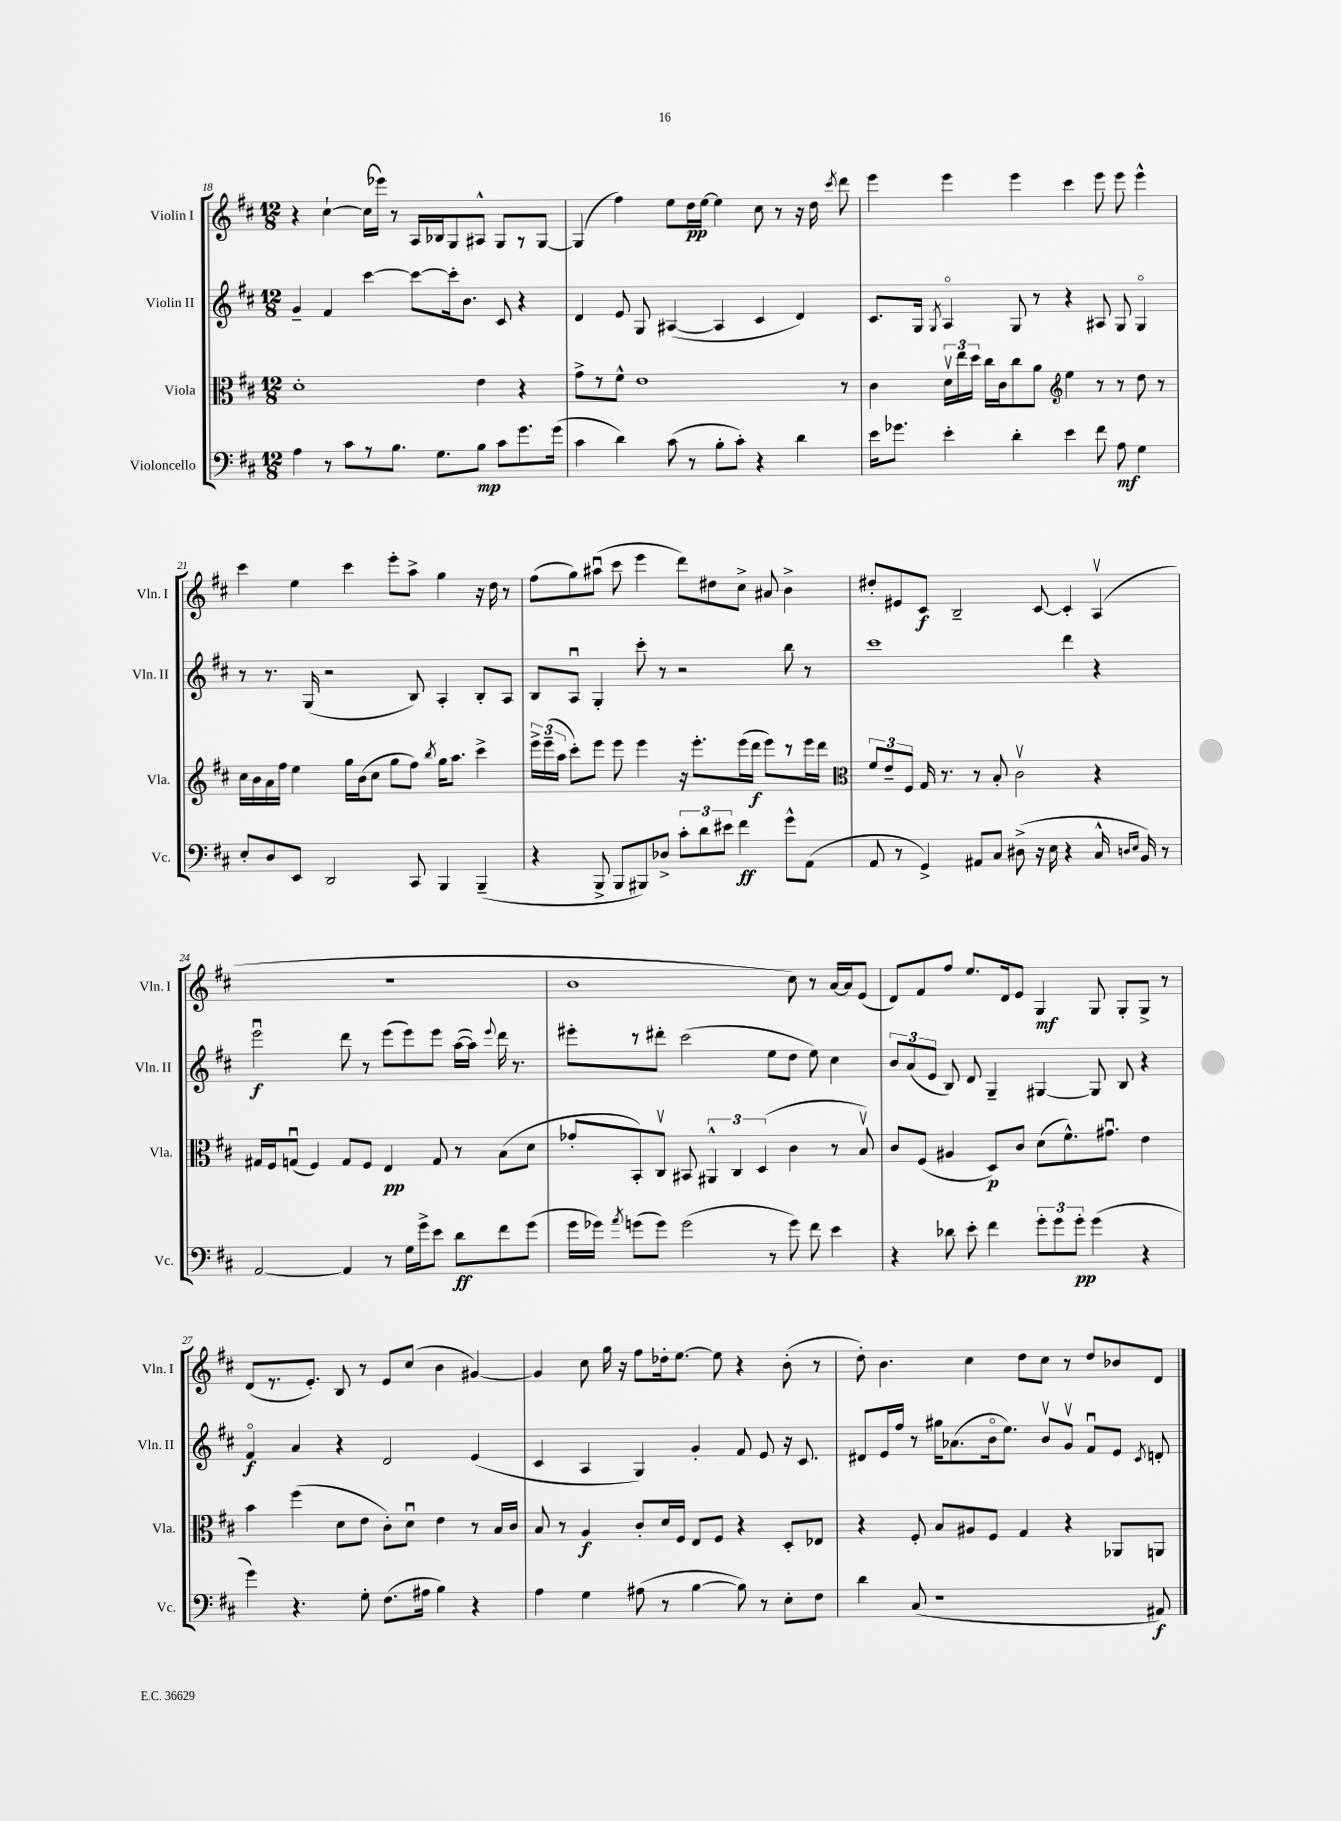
<<
\new StaffGroup <<
\new Staff = "s0" \with { instrumentName = "Violin I" shortInstrumentName = "Vln. I" } {
    \clef treble \key d \major \numericTimeSignature \time 12/8
    \autoBeamOff r4 cis''4~-! cis''16[( ees'''16]) r8 a16[ bes16 g8 ais8]-^ g8[ r8 g8]~ |
    g4( fis''4) e''8[ d''16\pp e''16]~ e''4 cis''8 r8 r16 d''16 \acciaccatura { cis'''8 } d'''8 |
    e'''4 e'''4 e'''4 cis'''4 e'''8 e'''8 e'''4-^ |
    cis'''4 e''4 cis'''4 e'''8[-. a''8]-> g''4 r16 d''16 r8 |
    fis''8[( g''8) ais''8]\downbow( cis'''8 e'''4 d'''8[) dis''8 cis''8]-> ais'8 b'4-> |
    dis''8[-. eis'8 cis'8]\f b2-- cis'8~ cis'4-. a4\upbow( |
    R1. |
    b'1 cis''8) r8 a'16[~ a'16 e'8]( |
    d'8[) fis'8 fis''8] e''8.[ d'16 e'8] g4\mf g8 g8[-. g8]-> r8 |
    d'8[( r8. e'8.]-.) b8 r8 e'8[ cis''8]( b'4 gis'4~) |
    gis'4 cis''8 g''16 r16 fis''8[ des''16-. e''8.]~ e''8 r4 b'8-.( r8 |
    d''8-.) b'4. cis''4 d''8[ cis''8] r8 d''8[ bes'8 d'8] \bar "|." |
}
\new Staff = "s1" \with { instrumentName = "Violin II" shortInstrumentName = "Vln. II" } {
    \clef treble \key d \major \numericTimeSignature \time 12/8
    \autoBeamOff g'4-- fis'4 cis'''4~ cis'''8[~ cis'''16-. b'8.] cis'8 r4 |
    d'4 e'8 g8 ais4~( ais4 cis'4 d'4) |
    cis'8.[ g16] \acciaccatura { g8 } a4\flageolet g8 r8 r4 ais8 g8 g4\flageolet |
    r8 r8. g16( r2 b8) a4-. b8[-. a8] |
    b8[ a8]\downbow g4-. cis'''8-. r8 r2 b''8 r8 |
    cis'''1 d'''4 r4 |
    e'''2\downbow\f d'''8 r8 e'''8[( e'''8) e'''8] a''16[~( a''16]) \appoggiatura { e'''8 } d'''16 r8. |
    eis'''8[-. r8 dis'''8]-. cis'''2( e''8[ d''8] e''8) cis''4 |
    \tuplet 3/2 { b'8[ a'8( e'8] } b8) d'8 g4-- gis4~ gis8 b8 r4 |
    fis'4\flageolet\f a'4 r4 d'2 e'4( |
    cis'4 a4 g4) g'4-. fis'8 e'8 r16 cis'8. |
    dis'8[ e'16 fis''16] r8 gis''16[ aes'8.( b'16\flageolet e''8.]) b'8[\upbow g'8]\upbow fis'8[\downbow e'8] \acciaccatura { cis'8 } d'8-. \bar "|." |
}
\new Staff = "s2" \with { instrumentName = "Viola" shortInstrumentName = "Vla." } {
    \clef alto \key d \major \numericTimeSignature \time 12/8
    \autoBeamOff d'1-. e'4 r4 |
    g'8[-> r8 fis'8]-^ e'1 r8 |
    cis'4 \tuplet 3/2 { d'16[\upbow e''16 d''16] } cis''16[ cis'16 cis''8 a'8] \clef treble e''4 r8 r8 d''8 r8 |
    cis''16[ b'16 a'16 fis''16] e''4 g''16[ b'16( cis''8] g''8[ fis''8]) \acciaccatura { b''8 } g''16[ a''8.] cis'''4-> |
    \tuplet 3/2 { e'''16[-> e'''16--( a''16] } cis'''8[-.) e'''8] e'''8 e'''4 r16 e'''8.[-. e'''16( d'''16]\f e'''8[) r8 e'''16 d'''16] |
    \clef alto \tuplet 3/2 { fis'8[ e'8-- fis8] } g16 r8. r8 b8-. cis'2\upbow r4 |
    gis16[ fis16 g8]\downbow( fis4) g8[ fis8] e4\pp g8 r8 b8[( d'8] |
    ges'8[-. b,8-.) cis8]\upbow bis,8 \tuplet 3/2 { ais,4-^ cis4 d4( } cis'4 r8 b8\upbow) |
    cis'8[ fis8]( ais4 d8[\p) cis'8] d'8[( fis'8.-^) gis'8.]\downbow e'4 |
    b'4 fis''4( d'8[ e'8] cis'8[-.) d'8]\downbow e'4 r8 b16[ cis'16] |
    b8 r8 a4\f cis'8[-. d'16 fis16] e8[ fis8] r4 d8[-. ees8] |
    r4 fis8-. b8[ ais8 fis8] g4 r4 aes,8[ a,8] \bar "|." |
}
\new Staff = "s3" \with { instrumentName = "Violoncello" shortInstrumentName = "Vc." } {
    \clef bass \key d \major \numericTimeSignature \time 12/8
    \autoBeamOff a4 r8 cis'8[ r8 b8.] g8.[ b8]\mp cis'8[ g'8. g'16]( |
    cis'4 d'4) cis'8( r8 b8[-. cis'8]-.) r4 d'4 |
    e'16[ ges'8.] e'4-. d'4-. e'4 fis'8 a8\mf g4 |
    e8[-. d8 e,8] d,2 cis,8 b,,4 b,,4--( |
    r4 b,,8-> b,,8[ bis,,8) des8]-> \tuplet 3/2 { cis'8[-. d'8 eis'8] } fis'4\ff g'8[-^ a,8]( |
    a,8 r8 g,4->) ais,8[ cis8] dis8->( r16 e16 r4 cis16-^ \grace { d16[ e16] } b,16) r8 |
    a,2~ a,4 r8 g16[ g'16-> e'8] d'8[\ff fis'8 g'8]( |
    g'16[ ges'16]) \acciaccatura { a'8 } g'8[( g'8]) g'2( r8 g'8) fis'8 e'4 |
    r4 des'8 e'8-. fis'4 \tuplet 3/2 { g'8[-. g'8 g'8]-.\pp } g'4( r4 |
    g'4) r4. g8-. fis8.[( ais16] b4) r4 |
    a4 g4 ais8( r8 b4~ b8) r8 e8[-. fis8] |
    d'4 cis8( r1 ais,8\f) \bar "|." |
}
>>
>>
\layout { \context { \Score currentBarNumber = #18 } }
